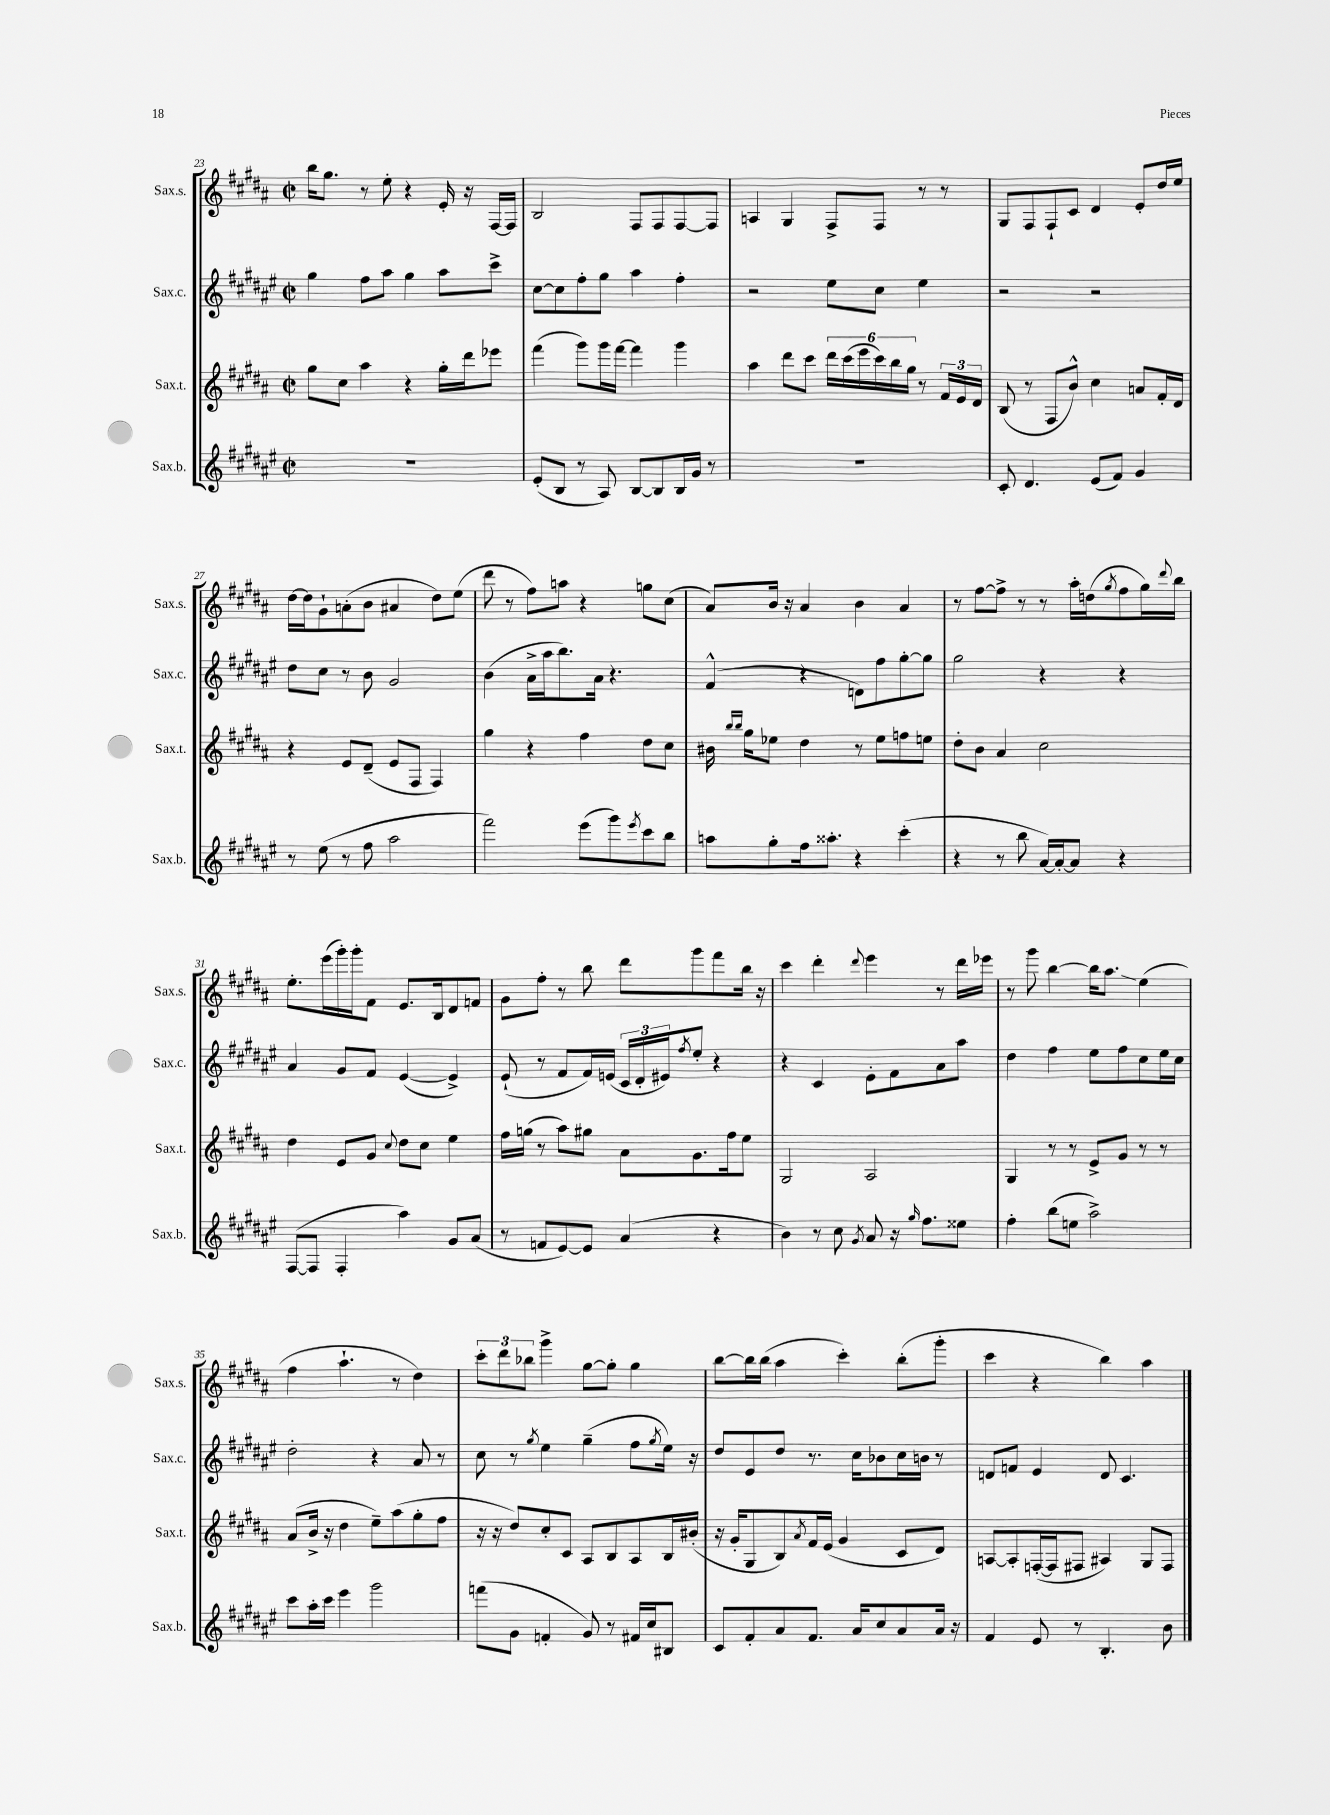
<<
\new StaffGroup <<
\new Staff = "s0" \with { instrumentName = "Sax.s." shortInstrumentName = "Sax.s." } {
    \clef treble \key b \major \defaultTimeSignature \time 2/2
    b''16 gis''8. r8 e''8-. r4 e'16-. r16 fis16~ fis16 |
    b2 fis8 fis8 fis8~ fis8 |
    a4 gis4 fis8-> fis8 r8 r8 |
    gis8 fis8 fis8-! cis'8 dis'4 e'8-. dis''16 e''16 |
    dis''16~ dis''16 gis'8-! a'8-.( b'8 ais'4 dis''8) e''8( |
    dis'''8 r8 fis''8) a''8 r4 g''8 cis''8( |
    ais'8) b'16 r16 ais'4 b'4 ais'4 |
    r8 fis''8~ fis''8-> r8 r8 ais''16-. d''16( \acciaccatura { gis''8 } fis''8 gis''16) \appoggiatura { dis'''8 } b''16 |
    e''8.-. e'''16( gis'''16-.) gis'''16-. fis'8 e'8. b16 dis'8 f'8 |
    gis'8 fis''8-. r8 b''8 dis'''8 gis'''8 fis'''8 b''16 r16 |
    cis'''4 dis'''4-. \appoggiatura { dis'''8 } e'''4 r8 dis'''16 ees'''16 |
    r8 gis'''8 b''4~ b''16 ais''8.\glissando e''4( |
    fis''4 ais''4.-! r8 dis''4) |
    \tuplet 3/2 { cis'''8-. dis'''8 bes''8 } gis'''4-> gis''8~ gis''8-. gis''4 |
    b''8~ b''16 b''16( ais''4 cis'''4-.) b''8-.( gis'''8-. |
    cis'''4 r4 b''4) ais''4 \bar "|." |
}
\new Staff = "s1" \with { instrumentName = "Sax.c." shortInstrumentName = "Sax.c." } {
    \clef treble \key fis \major \defaultTimeSignature \time 2/2
    gis''4 fis''8 ais''8 gis''4 ais''8 cis'''8-> |
    cis''8~ cis''8 fis''8-. gis''8 ais''4 fis''4-. |
    r2 eis''8 cis''8 eis''4 |
    r2 r2 |
    dis''8 cis''8 r8 b'8 gis'2 |
    b'4( ais'16-> ais''16 b''8.) ais'16 r4. |
    fis'4-^( r4 d'8) fis''8 gis''8~-. gis''8 |
    gis''2 r4 r4 |
    ais'4 gis'8 fis'8 eis'4~( eis'4->) |
    eis'8-!( r8 fis'8 fis'16) e'16( \tuplet 3/2 { cis'16 dis'16-. eis'16) } \acciaccatura { fis''8 } eis''8-. r4 |
    r4 cis'4 eis'8-. fis'8 ais'8 ais''8 |
    dis''4 fis''4 eis''8 fis''8 cis''8 eis''16 cis''16 |
    dis''2-. r4 ais'8 r8 |
    cis''8 r8 \acciaccatura { gis''8 } eis''4 gis''4--( fis''8 \acciaccatura { gis''8 } eis''16) r16 |
    dis''8 eis'8 dis''8 r8. cis''16 bes'8 cis''16 b'16 r8 |
    d'8 f'8 eis'4 d'8 cis'4. \bar "|." |
}
\new Staff = "s2" \with { instrumentName = "Sax.t." shortInstrumentName = "Sax.t." } {
    \clef treble \key b \major \defaultTimeSignature \time 2/2
    gis''8 cis''8 ais''4 r4 gis''16-. dis'''16 ees'''8 |
    fis'''4( gis'''8) gis'''16 fis'''16~ fis'''4 gis'''4 |
    ais''4 dis'''8 cis'''8 \tuplet 6/4 { dis'''16 cis'''16( e'''16 cis'''16) b''16 gis''16 } r8 \tuplet 3/2 { fis'16 e'16 dis'16 } |
    b8( r8 fis8 b'8-^) cis''4 a'8 fis'16-. dis'16 |
    r4 e'8 dis'8--( e'8 fis8 fis4) |
    gis''4 r4 fis''4 dis''8 cis''8 |
    bis'16 \grace { b''16 b''16 } gis''16 ees''8 dis''4 r8 ees''8 f''8 e''8 |
    dis''8-. b'8 ais'4 cis''2 |
    dis''4 e'8 gis'8 \appoggiatura { cis''8 } dis''8 cis''8 e''4 |
    fis''16 g''16( r8 ais''8) gis''8 ais'8 gis'8. fis''16 e''8 |
    gis2 ais2 |
    gis4 r8 r8 e'8-> gis'8 r8 r8 |
    ais'8( b'16-> r16 dis''4 e''8--) ais''8( gis''8-. fis''8 |
    r16 r16 dis''8) cis''8-. cis'8 ais8 b8 ais8 b16 bis'16-.( |
    r16 gis'16-. gis8 b8) \acciaccatura { ais'8 } fis'16 e'16( gis'4 cis'8 dis'8) |
    a8~ a8-. f16~-.( f16 fis8 ais4) gis8 fis8 \bar "|." |
}
\new Staff = "s3" \with { instrumentName = "Sax.b." shortInstrumentName = "Sax.b." } {
    \clef treble \key fis \major \defaultTimeSignature \time 2/2
    R1 |
    eis'8-.( b8 r8 ais8) b8~ b8 b16 gis'16 r8 |
    R1 |
    cis'8-. dis'4. eis'8( fis'8) gis'4 |
    r8 eis''8( r8 fis''8 ais''2 |
    fis'''2) eis'''8( gis'''8) \acciaccatura { eis'''8 } cis'''8 b''8 |
    a''8 gis''8-. fis''16 aisis''8.-. r4 cis'''4-.( |
    r4 r8 b''8 ais'16~) ais'16~-. ais'8 r4 |
    fis8~( fis8 fis4-. ais''4) gis'8 ais'8( |
    r8 f'8 eis'8~) eis'8 ais'4( r4 |
    b'4) r8 cis''8 \acciaccatura { gis'8 } ais'8 r16 \grace { gis''16 } fis''8. eisis''8 |
    fis''4-. b''8( e''8 ais''2->) |
    cis'''8 ais''16-. cis'''16 eis'''4 gis'''2 |
    f'''8( gis'8 f'4-. gis'8) r8 fis'16 cis''16 bis8 |
    cis'8 fis'8-. ais'8 fis'8. ais'16 cis''8 ais'8 ais'16 r16 |
    fis'4 eis'8 r8 b4.-. b'8 \bar "|." |
}
>>
>>
\layout { \context { \Score currentBarNumber = #23 } }
